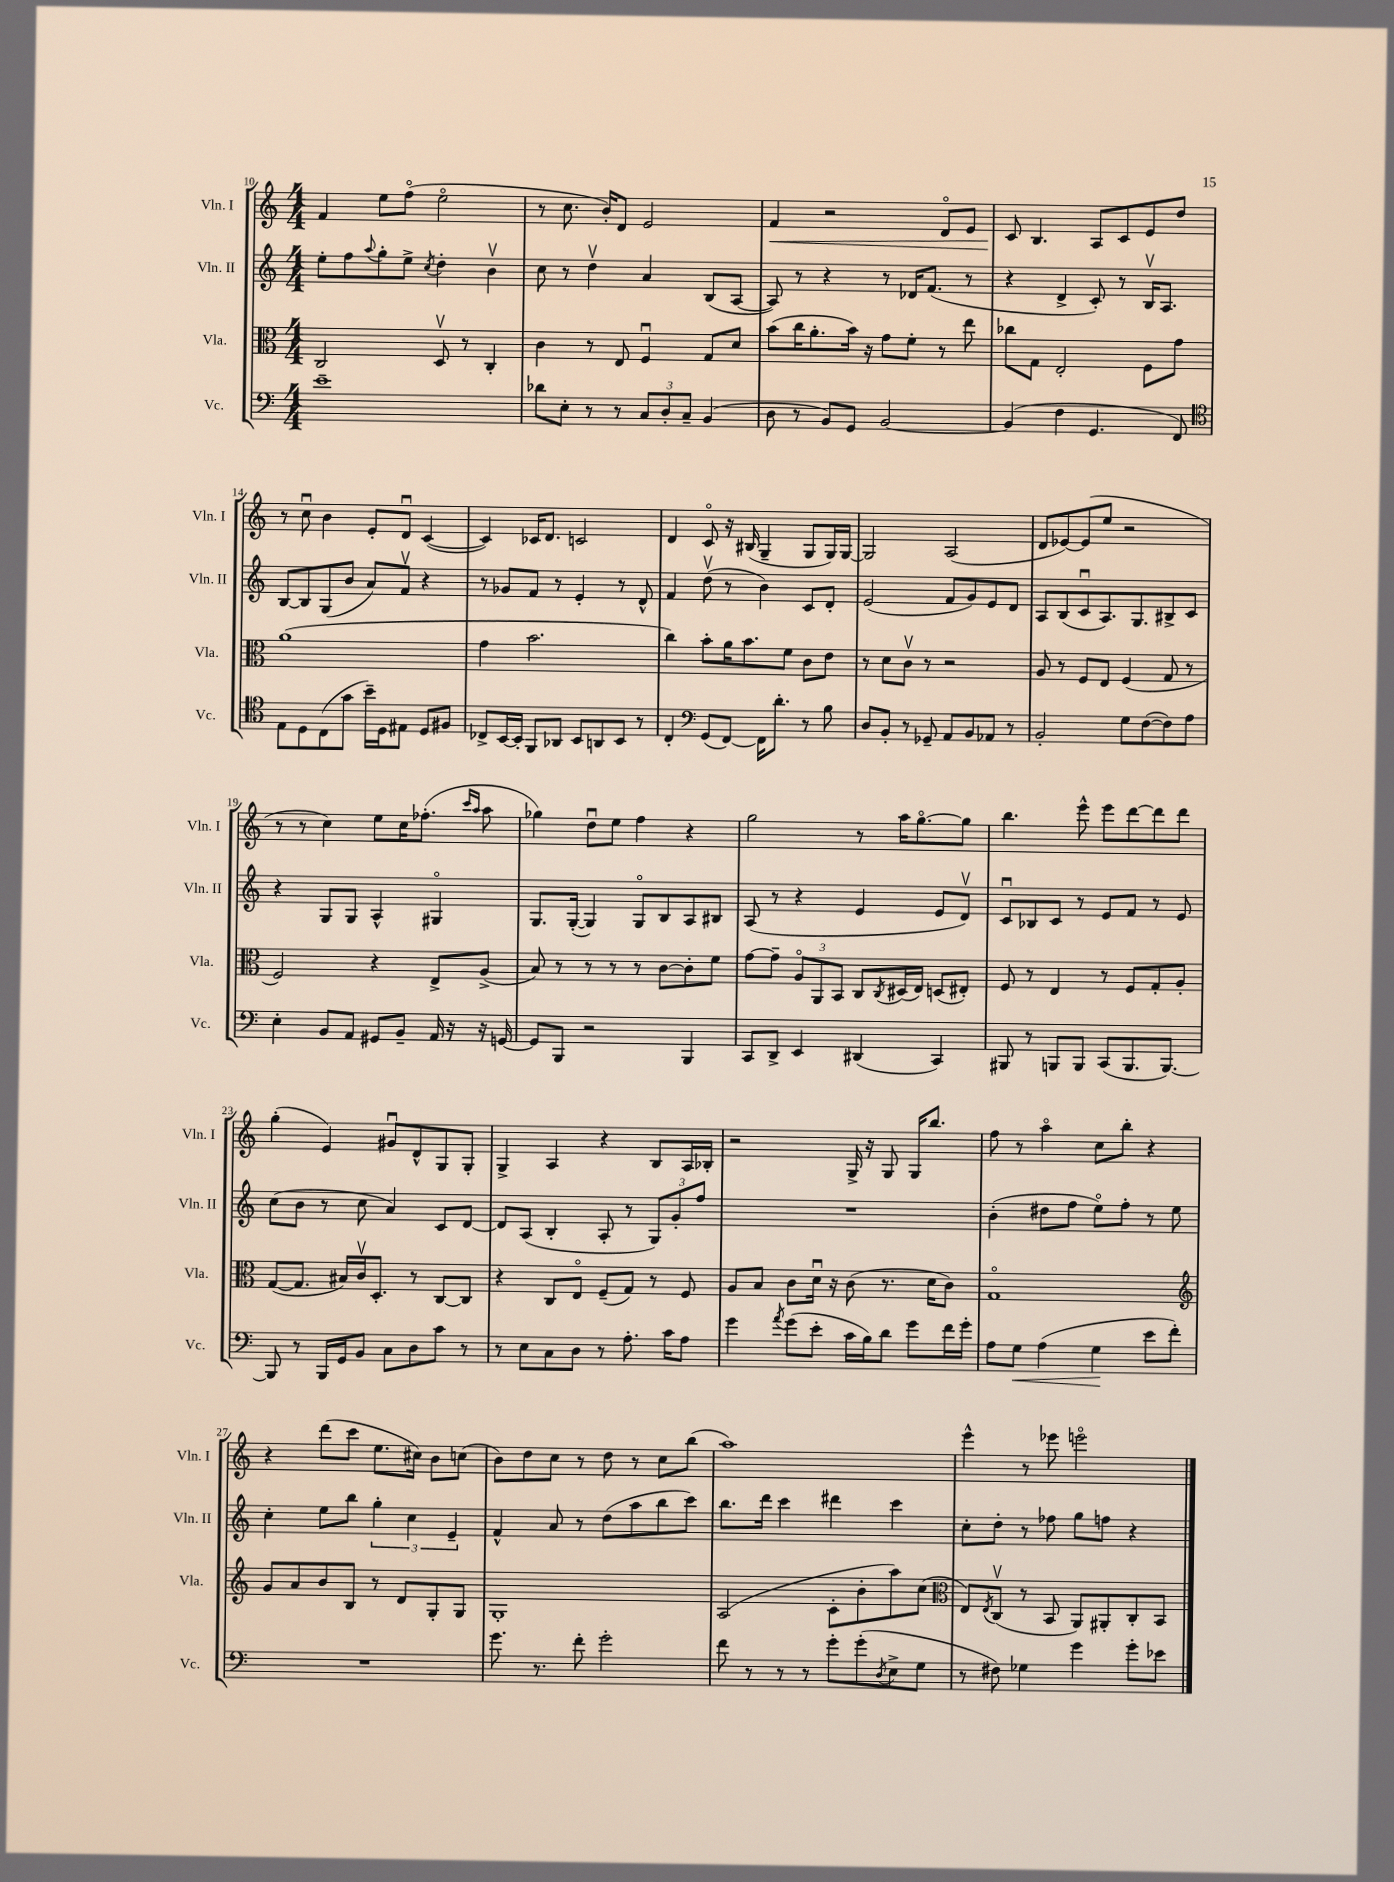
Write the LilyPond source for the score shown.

<<
\new StaffGroup <<
\new Staff = "s0" \with { instrumentName = "Vln. I" shortInstrumentName = "Vln. I" } {
    \clef treble \key c \major \numericTimeSignature \time 4/4
    f'4 e''8 f''8\flageolet( e''2\flageolet |
    r8 c''8. b'16-.) d'8 e'2 |
    f'4\< r2 d'8\flageolet e'8 |
    c'8\! b4. a8 c'8 e'8 d''8 |
    r8 c''8\downbow b'4 e'8-. d'8\downbow c'4~( |
    c'4) ces'16 d'8. c'2 |
    d'4 c'8\flageolet r16 bis16( g4-- g8 g16) g16~ |
    g2 a2( |
    d'8 ees'8~) ees'8( e''8 r2 |
    r8 r8 c''4) e''8 c''16 fes''8.-.( \grace { c'''16 a''16 } a''8 |
    ges''4) d''8\downbow e''8 f''4 r4 |
    g''2 r8 a''16 g''8.~\flageolet g''8 |
    b''4. e'''8-^ e'''8 d'''8~ d'''8 d'''8 |
    g''4-.( e'4) gis'8\downbow d'8-^ g8 g8-. |
    g4-> a4 r4 b8 a16 bes16-. |
    r2 g16-> r16 g8 g16 b''8. |
    f''8 r8 a''4\flageolet c''8 b''8-. r4 |
    r4 d'''8( c'''8 e''8. cis''16) b'8 c''8( |
    b'8) d''8 c''8 r8 d''8 r8 c''8 b''8( |
    a''1) |
    e'''4-^ r8 ees'''8 e'''2\flageolet \bar "|." |
}
\new Staff = "s1" \with { instrumentName = "Vln. II" shortInstrumentName = "Vln. II" } {
    \clef treble \key c \major \numericTimeSignature \time 4/4
    e''8-. f''8 \appoggiatura { a''8 } g''8-. e''8-> \acciaccatura { c''8 } d''4-. b'4\upbow |
    c''8 r8 d''4\upbow a'4 b8( a8~ |
    a8) r8 r4 r8 des'16 f'8.( r8 |
    r4 d'4-> c'8-.) r8 b16\upbow a8. |
    b8~ b8 g8( b'8 a'8) f'8\upbow r4 |
    r8 ges'8 f'8 r8 e'4-. r8 d'8-^ |
    f'4 d''8\upbow( r8 b'4) c'8 d'8-. |
    e'2( f'8 g'8) e'8 d'8 |
    a8 b8( c'8\downbow a8.) g8. bis8-> c'8 |
    r4 g8 g8 a4-^ gis4\flageolet |
    g8. g16~-.( g4) g8\flageolet b8 a8 bis8 |
    a8( r8 r4 e'4 e'8 d'8\upbow) |
    c'8\downbow bes8 c'8 r8 e'8 f'8 r8 e'8 |
    c''8( b'8 r8 c''8 a'4) c'8 d'8~ |
    d'8 a8( b4-. a8-. r8 \tuplet 3/2 { g8) g'8-. f''8 } |
    R1 |
    b'4-.( dis''8 f''8 e''8\flageolet) f''8-. r8 e''8 |
    c''4-. e''8 b''8 \tuplet 3/2 { g''4-. c''4 e'4-- } |
    f'4-^ a'8 r8 d''8( a''8 b''8 c'''8) |
    b''8. d'''16 c'''4 dis'''4 c'''4 |
    c''8-. d''8-. r8 fes''8 g''8 f''8 r4 \bar "|." |
}
\new Staff = "s2" \with { instrumentName = "Vla." shortInstrumentName = "Vla." } {
    \clef alto \key c \major \numericTimeSignature \time 4/4
    c2 d8\upbow r8 c4-. |
    c'4 r8 e8 f4\downbow g8 d'8 |
    b'8( c''16 a'8.-. b'16) r16 g'8 f'8-. r8 e''8 |
    ces''8 g8 e2-. f8 g'8 |
    a'1( |
    g'4 b'2. |
    c''4) b'8-. a'16 b'8. f'8 c'8 e'8 |
    r8 d'8 c'8\upbow r8 r2 |
    a8 r8 f8 e8 f4( g8 r8 |
    f2) r4 e8-> a8->( |
    b8) r8 r8 r8 r8 c'8~ c'8-. f'8 |
    g'8~ g'8-- \tuplet 3/2 { a8\flageolet a,8 b,8 } c8 \acciaccatura { c8 } dis16( e16) d8( eis8-.) |
    f8 r8 e4 r8 f8 g8-. a8-. |
    g8~( g8. bis16) c'16\upbow d8.-. r8 c8~ c8 |
    r4 c8 e8\flageolet f8--( g8) r8 f8 |
    a8 b8 c'8 d'16\downbow r16 c'8( r8. d'16 c'8) |
    g1\flageolet |
    \clef treble g'8 a'8 b'8 b8 r8 d'8 g8-. g8 |
    g1-. |
    a2( c'8-. b'8-. a''8) c''8( |
    \clef alto e8) \acciaccatura { e8 } c8\upbow( r8 b,8 a,8) ais,8-. c8-. b,8 \bar "|." |
}
\new Staff = "s3" \with { instrumentName = "Vc." shortInstrumentName = "Vc." } {
    \clef bass \key c \major \numericTimeSignature \time 4/4
    e'1-- |
    des'8 e8-. r8 r8 \tuplet 3/2 { c8 d8-. c8-- } b,4( |
    d8 r8 b,8) g,8 b,2~ |
    b,4( f4 g,4. f,8) |
    \clef tenor e8 d8 c8( g'8 b'16--) d16 eis8 d8 fis8 |
    ces8-> b,16~ b,16-. f,8 aes,8 b,8 a,8 b,8 r8 |
    c4-. \clef bass g,8( f,8~) f,16 d'8.-. r8 b8 |
    d8 b,8-. r8 ges,8-- a,8 b,8 aes,8 r8 |
    b,2-. g8 f8~( f8) a8 |
    e4-. b,8 a,8 gis,8 b,8-- a,16 r16 r16 g,16~ |
    g,8 b,,8 r2 b,,4 |
    c,8 d,8-> e,4 dis,4( c,4) |
    bis,,8 r8 b,,8 b,,8 c,8( b,,8. b,,8.~) |
    b,,8 r8 b,,16 g,16 b,8 c8 d8 c'8 r8 |
    r8 e8 c8 d8 r8 a8.-. c'16 a8 |
    g'4 \acciaccatura { a'8 } g'8( e'8-. c'16 b16) d'8 g'8 f'16 g'16-. |
    a8 g8\< a4( g4\! e'8 f'8-.) |
    R1 |
    g'8. r8. f'8-. g'2-. |
    f'8 r8 r8 r8 g'8-. g'8-.( \acciaccatura { d8 } e8-> g8 |
    r8 fis8) ges4 g'4 g'8-. ees'8 \bar "|." |
}
>>
>>
\layout { \context { \Score currentBarNumber = #10 } }
